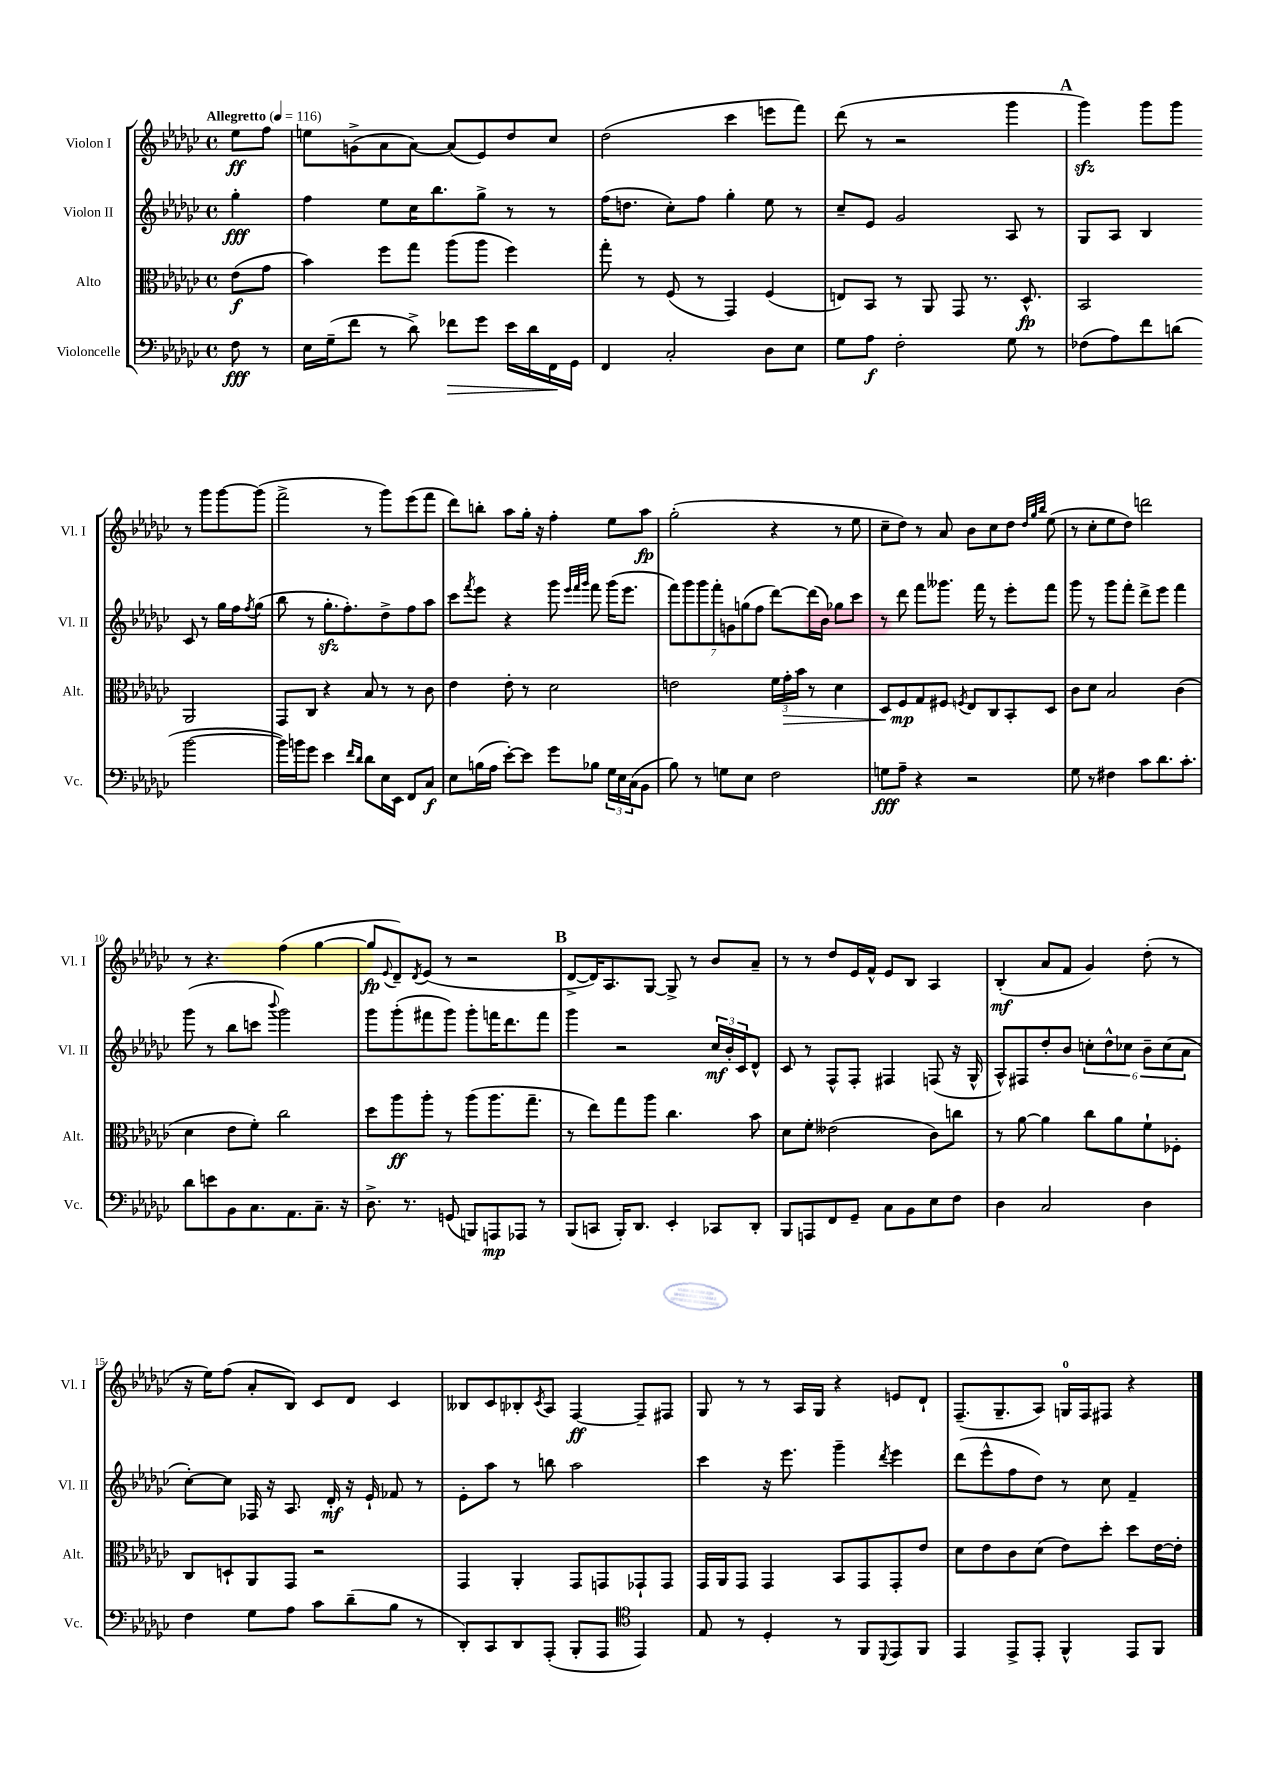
<<
\new StaffGroup <<
\new Staff = "s0" \with { instrumentName = "Violon I" shortInstrumentName = "Vl. I" } {
    \clef treble \key ges \major \defaultTimeSignature \time 4/4 \partial 4 \tempo "Allegretto" 4 = 116
    ees''8\ff f''8 |
    e''8 g'8->( aes'8 aes'8~) aes'8( ees'8) des''8 ces''8 |
    des''2( ces'''4 e'''8 f'''8) |
    des'''8( r8 r2 ges'''4 |
    \mark \markup { \bold "A" } ges'''4\sfz) ges'''8 ges'''8 r8 ges'''8 ges'''8~ ges'''8( |
    f'''2-> r8 ges'''8) ees'''8( f'''8 |
    des'''8) b''8-. aes''8 ges''16-. r16 f''4-. ees''8 aes''8\fp |
    ges''2-.( r4 r8 ees''8 |
    ces''8-- des''8) r8 aes'8 bes'8 ces''8 des''8 \grace { des''32 ges''32 bes''32 } ees''8( |
    r8 ces''8-. ees''8 des''8) d'''2 |
    r8 r4. f''4( ges''4~ |
    ges''8\fp \appoggiatura { ees'8 } des'8--) \acciaccatura { des'8 } ees'8( r8 r2 |
    \mark \markup { \bold "B" } des'8~-> des'16) aes8. ges8~ ges8-> r8 bes'8 aes'8-- |
    r8 r8 des''8 ees'16 f'16-^ ees'8 bes8 aes4 |
    bes4-.\mf( aes'8 f'8 ges'4) des''8-.( r8 |
    r16 ees''16) f''8( aes'8-. bes8) ces'8 des'8 ces'4 |
    beses8 ces'8 bes8-. \acciaccatura { ces'8 } aes8 f4~\ff f8-- fis8 |
    ges8 r8 r8 aes16 ges16 r4 e'8 des'8-! |
    f8.--( ges8.-- aes8) g16-0 f16 fis8 r4 \bar "|." |
}
\new Staff = "s1" \with { instrumentName = "Violon II" shortInstrumentName = "Vl. II" } {
    \clef treble \key ges \major \defaultTimeSignature \time 4/4 \partial 4
    ges''4-.\fff |
    f''4 ees''8 ces''16 bes''8. ges''8-> r8 r8 |
    f''16( d''8. ces''8-.) f''8 ges''4-. ees''8 r8 |
    ces''8-- ees'8 ges'2 aes8 r8 |
    \mark \markup { \bold "A" } ges8 aes8 bes4 ces'8 r8 ges''16 f''16 \acciaccatura { f''8 } ges''8( |
    bes''8 r8 ges''8.-.\sfz f''8.-.) des''8-> f''8 aes''8 |
    ces'''8 \acciaccatura { f'''8 } ees'''8 r4 ges'''8 \grace { ees'''32 f'''32 ges'''32 } f'''8 ges'''16( ees'''8. |
    \tuplet 7/4 { f'''8) ges'''8 ges'''8 f'''8-. g'8 g''8( f''8 } des'''8~) des'''16( bes'16) ges''8 ces'''8 |
    r8 des'''8 f'''8 geses'''8. f'''16 r8 ees'''8-. f'''8 |
    ges'''8 r8 ges'''8 f'''8-. des'''8-> ees'''8 f'''4 |
    ges'''8( r8 bes''8 c'''8 \appoggiatura { bes'''8 } ges'''2) |
    ges'''8 ges'''8-.( fis'''8 ges'''8) ges'''8-. f'''16 des'''8. f'''8 |
    \mark \markup { \bold "B" } ges'''4 r2 \tuplet 3/2 { ces''16\mf bes'16-. ces'16 } des'8-^ |
    ces'8 r8 f8-^ f8-. fis4 f8( r16 ges16-^ |
    aes8-^) fis8 des''8-. bes'8 \tuplet 6/4 { c''8-. des''8-^ ces''8 bes'8-- ces''8( aes'8 } |
    ces''8~-.) ces''8 fes16 r16 aes8. des'16-.\mf r16 ees'16-! fes'8 r8 |
    ees'8-. aes''8 r8 b''8 aes''2 |
    ces'''4 r16 ees'''8. ges'''4-- \acciaccatura { des'''8 } ees'''4 |
    des'''8( ees'''8-^ f''8 des''8) r8 ces''8 f'4-- \bar "|." |
}
\new Staff = "s2" \with { instrumentName = "Alto" shortInstrumentName = "Alt." } {
    \clef alto \key ges \major \defaultTimeSignature \time 4/4 \partial 4
    ees'8\f( ges'8 |
    bes'4) f''8 ges''8 aes''8( aes''8 f''4) |
    ges''8-. r8 f8( r8 ges,4) f4( |
    e8) bes,8 r8 aes,8 ges,8 r8. des8.-^\fp |
    \mark \markup { \bold "A" } bes,2 aes,2 |
    ges,8 ces8 r4 bes8 r8 r8 ces'8 |
    ees'4 ees'8-. r8 des'2 |
    e'2 \tuplet 3/2 { f'16 ges'16-.\> bes'16 } r8 des'4 |
    des8 f8\mp\! ges8 fis8 \acciaccatura { f8 } ees8 ces8 bes,8-. des8 |
    ces'8 des'8 bes2 ces'4( |
    des'4 ees'8 f'8-.) ces''2 |
    des''8 aes''8\ff aes''8-. r8 aes''8( aes''8. ges''8.-- |
    \mark \markup { \bold "B" } r8 ees''8) ges''8 aes''8 ces''4. bes'8 |
    des'8 f'8-. eeses'2( ces'8) c''8 |
    r8 aes'8~ aes'4 ces''8 aes'8 f'8-! fes8-. |
    ces8 d8-! aes,8 ges,8 r2 |
    ges,4 aes,4-. ges,8 g,8 ges,8-! ges,8 |
    ges,16 aes,16 ges,8 ges,4 bes,8 ges,8 ges,8-. ees'8 |
    des'8 ees'8 ces'8 des'8( ees'8) des''8-. des''8 ees'16~ ees'16-. \bar "|." |
}
\new Staff = "s3" \with { instrumentName = "Violoncelle" shortInstrumentName = "Vc." } {
    \clef bass \key ges \major \defaultTimeSignature \time 4/4 \partial 4
    f8\fff r8 |
    ees16 ges16--( f'8 r8 des'8->) fes'8\> ges'8 ees'16 des'16 f,16\! ges,16 |
    f,4 ces2-. des8 ees8 |
    ges8 aes8\f f2-. ges8 r8 |
    \mark \markup { \bold "A" } fes8( aes8) f'8 d'8( bes'2~ |
    bes'16) b'16 ges'8 ees'4 \grace { f'16 des'16 } des'8 ees16 ees,16 f,8 ces8\f |
    ees8 b16( aes16 ees'8~-.) ees'8 ges'8 bes8 \tuplet 3/2 { ges16 ees16 ces16( } bes,8 |
    bes8) r8 g8 ees8 f2 |
    g8\fff aes8-- r4 r2 |
    ges8 r8 fis4 ces'8 des'8. ces'8.-. |
    des'8 e'8 bes,8 ces8. aes,8. ces8.-- r16 |
    des8.-> r8. g,8( b,,8) a,,8\mp aes,,8 r8 |
    \mark \markup { \bold "B" } bes,,8( c,8 bes,,16-.) des,8. ees,4-. ces,8 des,8-. |
    bes,,8 a,,8 f,8 ges,8-- ces8 bes,8 ees8 f8 |
    des4 ces2 des4 |
    f4 ges8 aes8 ces'8 des'8--( bes8 r8 |
    des,8-.) ces,8 des,8 aes,,8-.( bes,,8-. aes,,8 \clef tenor ees,4) |
    ees8 r8 des4-. r8 f,8 \appoggiatura { des,8 } ees,8 f,8 |
    ees,4 ees,8-> ees,8-. f,4-^ ees,8 f,8 \bar "|." |
}
>>
>>
